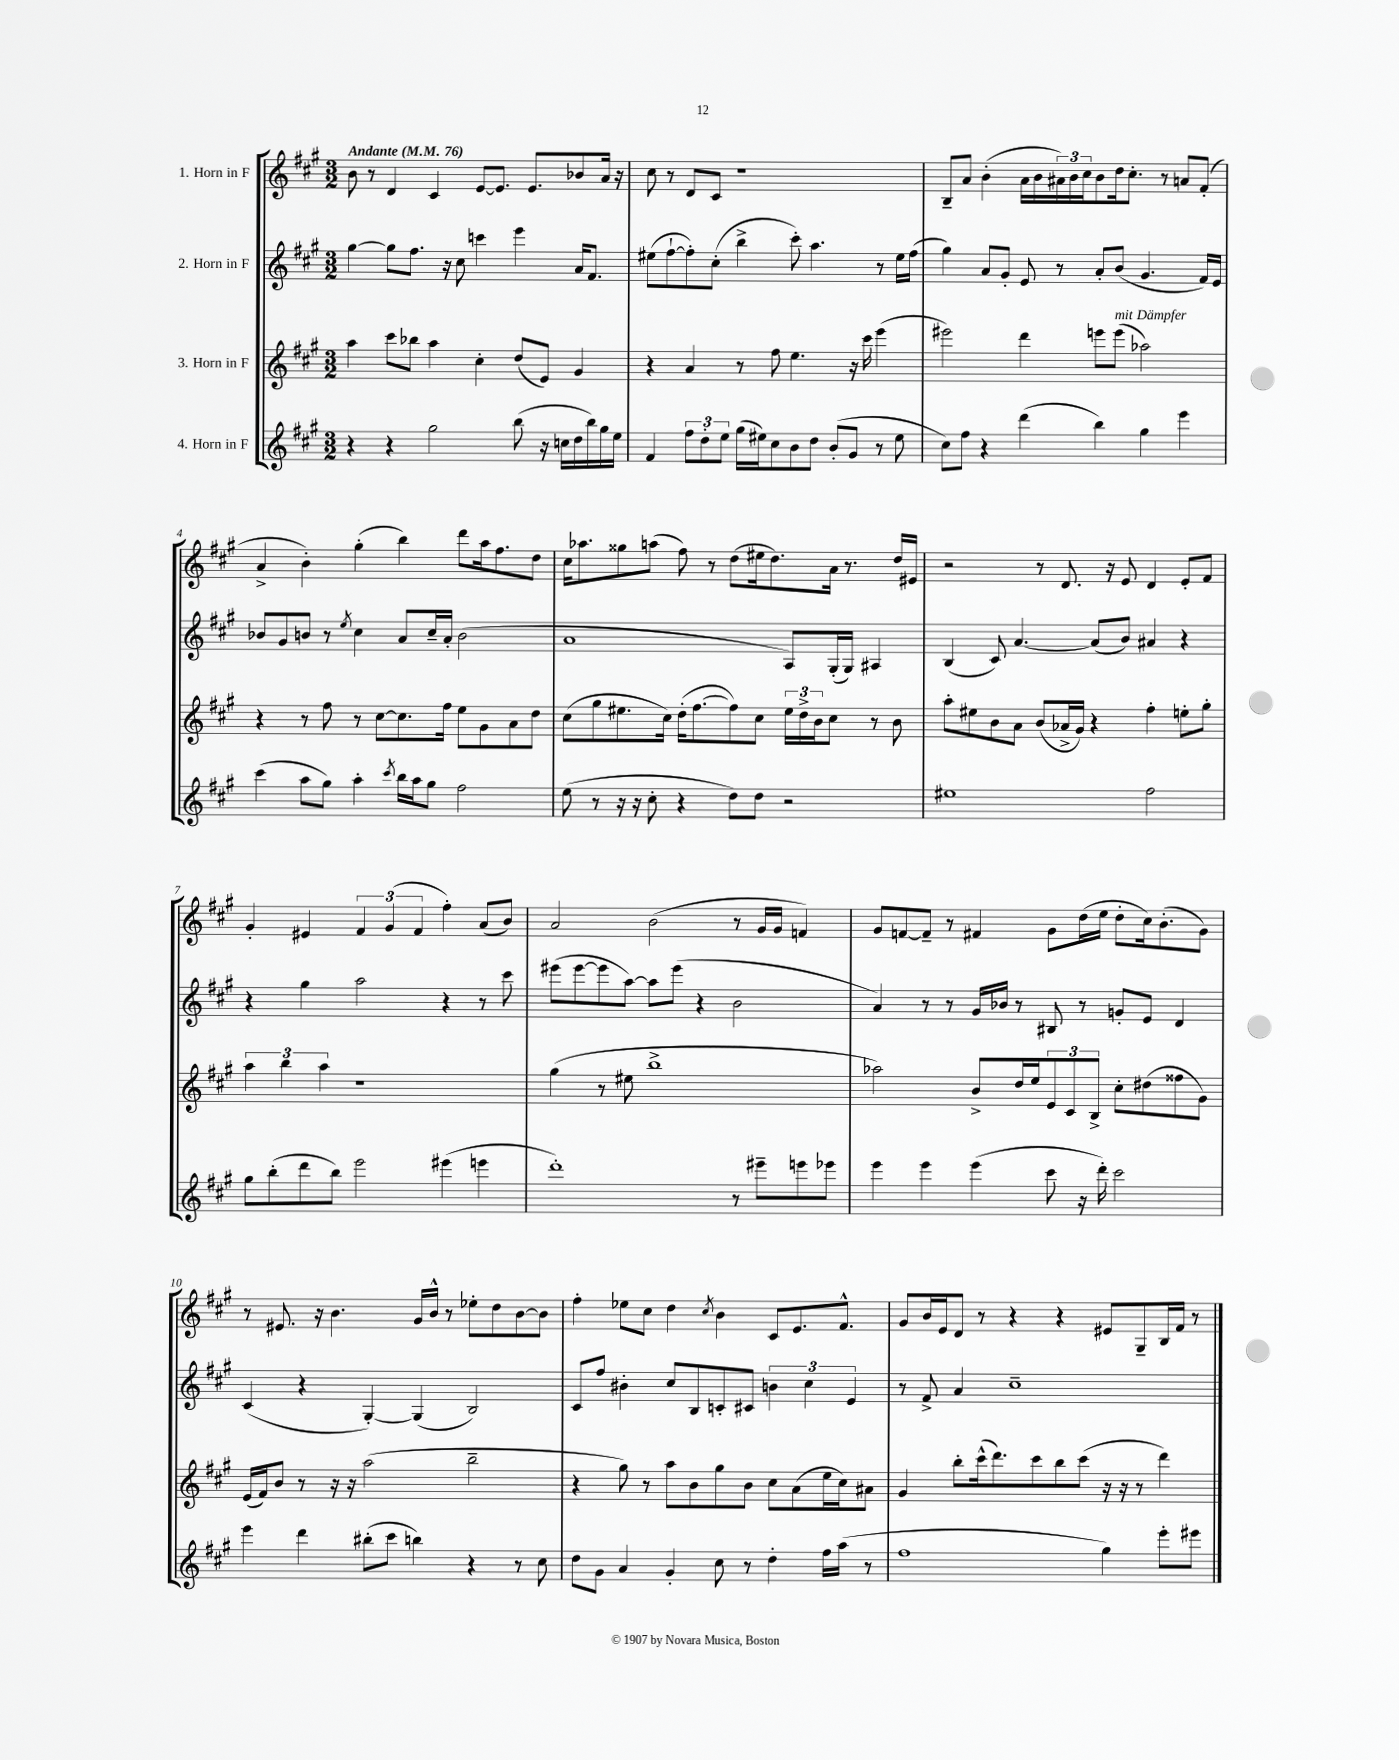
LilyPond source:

<<
\new StaffGroup <<
\new Staff = "s0" \with { instrumentName = "1. Horn in F" } {
    \clef treble \key a \major \numericTimeSignature \time 3/2 \tempo "Andante" 4 = 76
    b'8 r8 d'4 cis'4 e'8~ e'8. e'8. bes'8 a'16 r16 |
    cis''8 r8 d'8 cis'8 r1 |
    b8-- a'8 b'4-.( a'16 b'16 \tuplet 3/2 { ais'16) b'16 cis''16 } b'8 d''16 cis''8.-. r8 a'8 fis'8-.( |
    a'4-> b'4-.) gis''4-.( b''4) d'''8 a''16 fis''8. d''8 |
    cis''16 aes''8. gisis''8 a''8( fis''8) r8 d''8( eis''16 d''8.) a'16 r8. d''16 eis'16 |
    r2 r8 d'8. r16 e'8 d'4 e'8-. fis'8 |
    gis'4-. eis'4 \tuplet 3/2 { fis'4 gis'4( fis'4 } fis''4-.) a'8( b'8) |
    a'2 b'2( r8 gis'16 gis'16 f'4) |
    gis'8 f'8~ f'8-- r8 fis'4 gis'8 d''16( e''16 d''8-. cis''16) b'8.-.( gis'8) |
    r8 eis'8. r16 b'4. gis'16 b'16-^ r8 ees''8-. d''8 b'8~ b'8 |
    fis''4-. ees''8 cis''8 d''4 \acciaccatura { cis''8 } b'4 cis'8 e'8. fis'8.-^ |
    gis'8 b'16 e'16 d'8 r8 r4 r4 eis'8 gis8-- b16 fis'16 r8 \bar "|." |
}
\new Staff = "s1" \with { instrumentName = "2. Horn in F" } {
    \clef treble \key a \major \numericTimeSignature \time 3/2
    gis''4~ gis''8 fis''8. r16 cis''8 c'''4 e'''4 a'16 fis'8. |
    eis''8( fis''8~-! fis''8-.) cis''8-.( b''4-> cis'''8-.) a''4. r8 eis''16 fis''16( |
    gis''4) a'8 gis'8-. e'8 r8 a'8-. b'8( gis'4. fis'16) e'16 |
    bes'8 gis'8 b'8 r8 \acciaccatura { e''8 } cis''4 a'8 cis''16-- a'16-. b'2( |
    a'1 a8) gis16-.( gis16) ais4 |
    b4( cis'8) a'4.~ a'8( b'8) ais'4 r4 |
    r4 gis''4 a''2 r4 r8 cis'''8 |
    eis'''8( eis'''8~ eis'''8 a''8~) a''8 eis'''8( r4 b'2 |
    a'4) r8 r8 gis'16 bes'16 r8 bis8 r8 g'8-. e'8 d'4 |
    cis'4( r4 gis4~-.) gis4( b2) |
    cis'8 fis''8 bis'4-. cis''8 b8 c'8-. cis'8 \tuplet 3/2 { b'4 cis''4 e'4 } |
    r8 fis'8-> a'4 cis''1-- \bar "|." |
}
\new Staff = "s2" \with { instrumentName = "3. Horn in F" } {
    \clef treble \key a \major \numericTimeSignature \time 3/2
    a''4 cis'''8 bes''8 a''4 cis''4-. d''8( e'8) gis'4 |
    r4 a'4 r8 fis''8 e''4. r16 cis'''16 e'''4( |
    eis'''2) d'''4 e'''8 e'''8^\markup { \italic "mit Dämpfer" }( aes''2) |
    r4 r8 fis''8 r8 cis''8~ cis''8. fis''16 e''8 gis'8 a'8 d''8 |
    cis''8( gis''8 eis''8. cis''16) d''16-.( fis''8.~ fis''8) cis''8 \tuplet 3/2 { eis''16 d''16-> b'16 } cis''8 r8 b'8 |
    a''8-. eis''8 b'8 a'8 b'8( aes'16-> gis'16) r4 fis''4-. e''8-. gis''8-. |
    \tuplet 3/2 { a''4 b''4 a''4 } r1 |
    gis''4( r8 eis''8 b''1-> |
    aes''2) b'8-> d''16 e''16 \tuplet 3/2 { e'8 cis'8 b8-> } cis''8-. dis''8( fisis''8 gis'8) |
    e'16( fis'16) b'8 r8 r16 r16 a''2( b''2-- |
    r4 gis''8) r8 a''8 b'8 gis''8 b'8 cis''8 a'8( e''16 cis''16) ais'8 |
    gis'4 b''8-. cis'''16-^( d'''8.) cis'''8 b''8 cis'''8( r16 r16 r8 d'''4) \bar "|." |
}
\new Staff = "s3" \with { instrumentName = "4. Horn in F" } {
    \clef treble \key a \major \numericTimeSignature \time 3/2
    r4 r4 gis''2 b''8( r16 c''16 d''16 b''16) gis''16 e''16 |
    fis'4 \tuplet 3/2 { fis''8 d''8-. e''8 } gis''16( eis''16) cis''8 b'8 d''8 b'8-.( gis'8 r8 eis''8 |
    cis''8) fis''8 r4 d'''4( b''4) gis''4 e'''4 |
    cis'''4( a''8 gis''8) a''4-. \acciaccatura { cis'''8 } b''16 a''16 gis''8 fis''2 |
    e''8( r8 r16 r16 cis''8-. r4 d''8) d''8 r2 |
    eis''1 fis''2 |
    gis''8 b''8-.( d'''8 b''8) e'''2 eis'''4( e'''4 |
    d'''1-.) r8 eis'''8-- e'''8 ees'''8 |
    e'''4 e'''4 e'''4( cis'''8 r16 d'''16-.) cis'''2 |
    e'''4 d'''4 bis''8-.( cis'''8 b''4) r4 r8 cis''8 |
    d''8 gis'8 a'4 gis'4-. cis''8 r8 d''4-. fis''16 a''16( r8 |
    fis''1 gis''4) e'''8-. eis'''8 \bar "|." |
}
>>
>>
